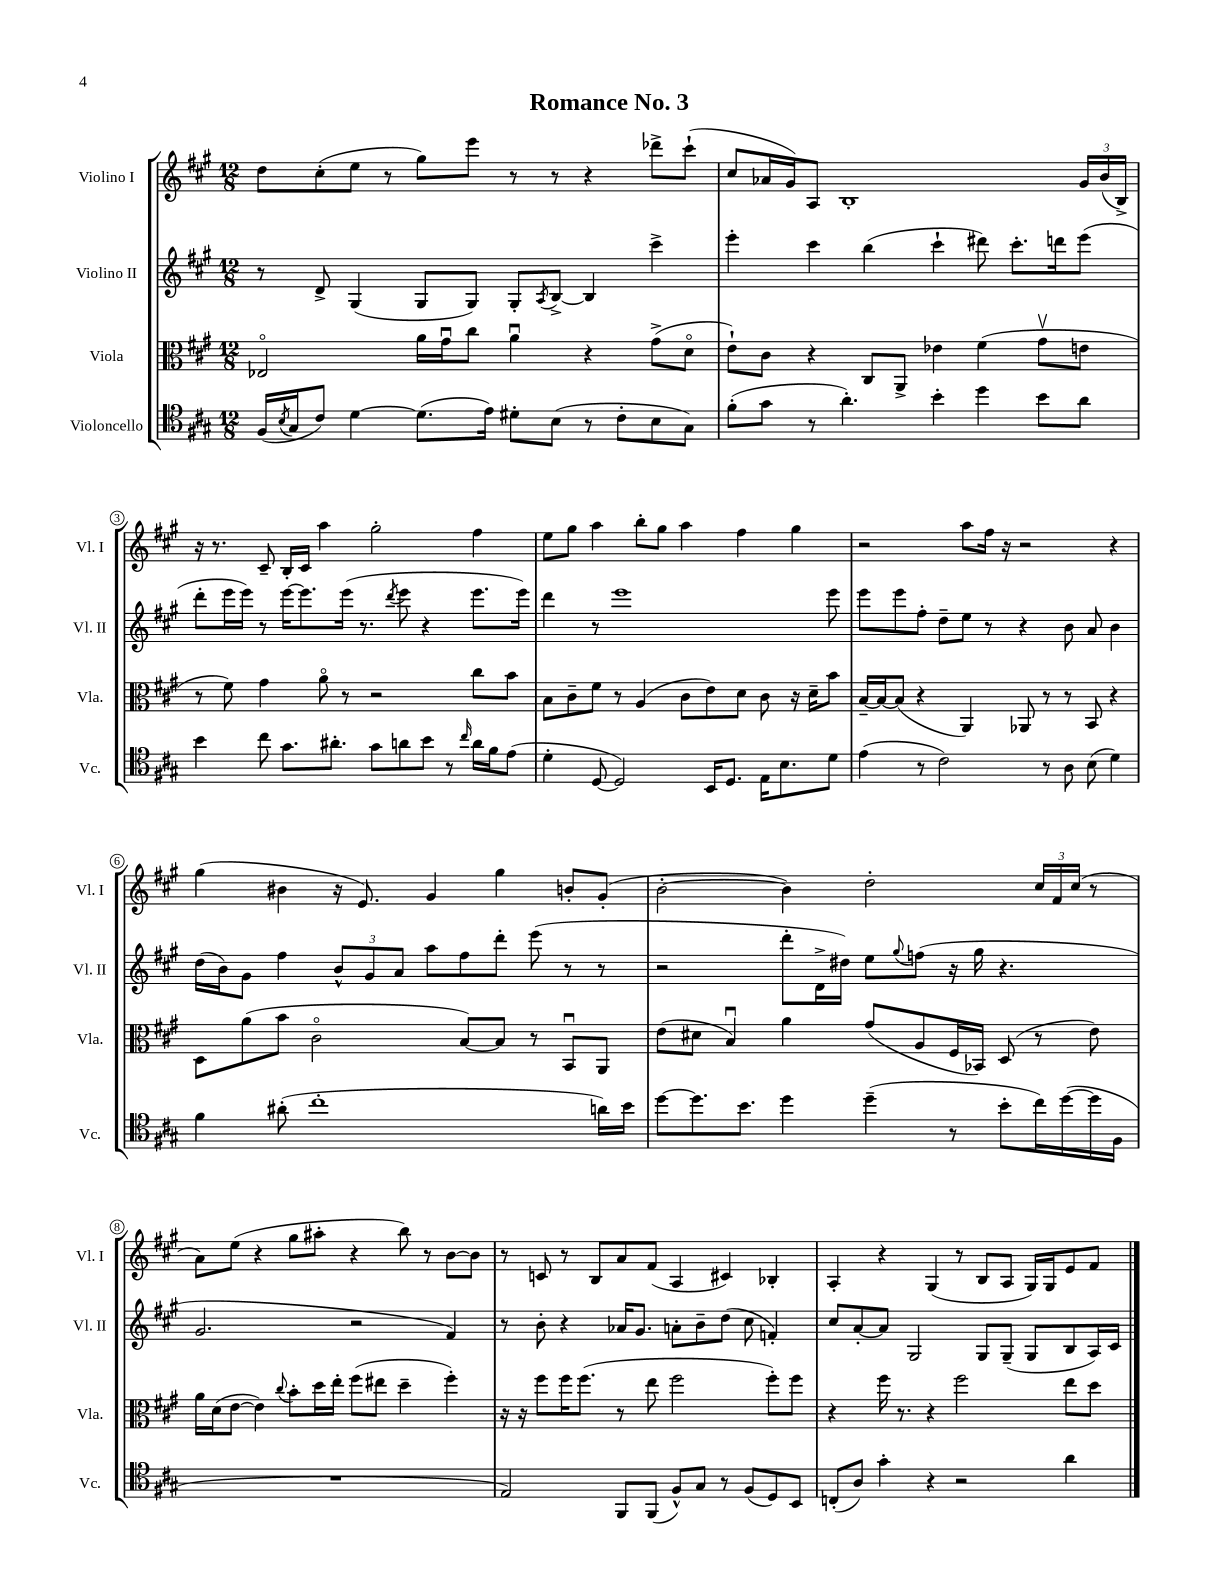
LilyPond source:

\header { title = "Romance No. 3" }
<<
\new StaffGroup <<
\new Staff = "s0" \with { instrumentName = "Violino I" shortInstrumentName = "Vl. I" } {
    \clef treble \key a \major \numericTimeSignature \time 12/8
    d''8 cis''8-.( e''8 r8 gis''8) e'''8 r8 r8 r4 des'''8-> cis'''8-!( |
    cis''8 aes'16 gis'16) a8 b1-. \tuplet 3/2 { gis'16 b'16( b16->) } |
    r16 r8. cis'8-- b16-. cis'16 a''4 gis''2-. fis''4 |
    e''8 gis''8 a''4 b''8-. gis''8 a''4 fis''4 gis''4 |
    r2 a''8 fis''16 r16 r2 r4 |
    gis''4( bis'4 r16 e'8.) gis'4 gis''4 b'8-. gis'8-.( |
    b'2~-. b'4) d''2-. \tuplet 3/2 { cis''16 fis'16 cis''16( } r8 |
    a'8) e''8( r4 gis''8 ais''8-. r4 b''8) r8 b'8~ b'8 |
    r8 c'8 r8 b8 a'8 fis'8( a4 cis'4) bes4-. |
    a4-. r4 gis4( r8 b8 a8 gis16) gis16 e'8 fis'8 \bar "|." |
}
\new Staff = "s1" \with { instrumentName = "Violino II" shortInstrumentName = "Vl. II" } {
    \clef treble \key a \major \numericTimeSignature \time 12/8
    r8 d'8-> gis4( gis8 gis8) gis8-. \acciaccatura { a8 } b8~-> b4 cis'''4-> |
    e'''4-. cis'''4 b''4( cis'''4-! dis'''8) cis'''8.-. d'''16 e'''8( |
    d'''8-. e'''16 e'''16) r8 e'''16~ e'''8. e'''16( r8. \acciaccatura { d'''8 } e'''8 r4 e'''8. e'''16) |
    d'''4 r8 e'''1 e'''8 |
    e'''8 e'''8 fis''8-. d''8-- e''8 r8 r4 b'8 a'8 b'4 |
    d''16( b'16) gis'8 fis''4 \tuplet 3/2 { b'8-^ gis'8 a'8 } a''8 fis''8 d'''8-. e'''8( r8 r8 |
    r2 d'''8-. d'16-> dis''16) e''8 \appoggiatura { gis''8 } f''8( r16 gis''16 r4. |
    gis'2. r2 fis'4) |
    r8 b'8-. r4 aes'16 gis'8. a'8-. b'8-- d''8( cis''8 f'4-.) |
    cis''8 a'8~-. a'8 gis2 gis8 gis8--( gis8 b8 a16) cis'16 \bar "|." |
}
\new Staff = "s2" \with { instrumentName = "Viola" shortInstrumentName = "Vla." } {
    \clef alto \key a \major \numericTimeSignature \time 12/8
    ees2\flageolet a'16 gis'16\downbow cis''8 a'4\downbow r4 gis'8->( d'8\flageolet |
    e'8-!) cis'8 r4 cis8 a,8-> ees'4 fis'4( gis'8\upbow e'8 |
    r8 fis'8) gis'4 a'8\flageolet r8 r2 cis''8 b'8 |
    b8 cis'8-- fis'8 r8 a4( cis'8 e'8) d'8 cis'8 r16 d'16-- b'8 |
    b16~-- b16~ b8( r4 a,4) aes,8 r8 r8 b,8 r4 |
    d8 a'8( b'8 cis'2\flageolet b8~) b8 r8 b,8\downbow a,8 |
    e'8( dis'8 b4\downbow) a'4 gis'8( a8 fis16 bes,16) d8( r8 e'8) |
    a'16 d'16( e'8~ e'4) \appoggiatura { cis''8 } b'8-. d''16 e''16-. fis''8( eis''8 d''4-- fis''4-.) |
    r16 r16 fis''8 fis''16 fis''8.( r8 e''8 fis''2 fis''8-.) fis''8 |
    r4 fis''16 r8. r4 fis''2 e''8 d''8 \bar "|." |
}
\new Staff = "s3" \with { instrumentName = "Violoncello" shortInstrumentName = "Vc." } {
    \clef tenor \key a \major \numericTimeSignature \time 12/8
    fis16( \acciaccatura { b8 } gis16 cis'8) d'4~ d'8.( e'16) dis'8-. b8( r8 cis'8-. b8 gis8) |
    fis'8-.( gis'8 r8 a'4.-.) b'4-. d''4 b'8 a'8 |
    b'4 cis''8 gis'8. ais'8.-. gis'8 a'8 b'8 r8 \grace { cis''16 } a'16 fis'16 e'8( |
    d'4-. d8~ d2) b,16 d8. e16 b8. d'8 |
    e'4( r8 cis'2) r8 a8 b8( d'4) |
    fis'4 ais'8-.( cis''1-. a'16) b'16 |
    d''8~ d''8. b'8. d''4 d''4--( r8 b'8-. cis''16) d''16~( d''16 fis16 |
    R1. |
    e2) fis,8 fis,8( fis8-^) gis8 r8 fis8( d8) b,8 |
    c8-.( a8) gis'4-. r4 r2 a'4 \bar "|." |
}
>>
>>
\layout { \context { \Score \override BarNumber.stencil = #(make-stencil-circler 0.1 0.3 ly:text-interface::print) } }
